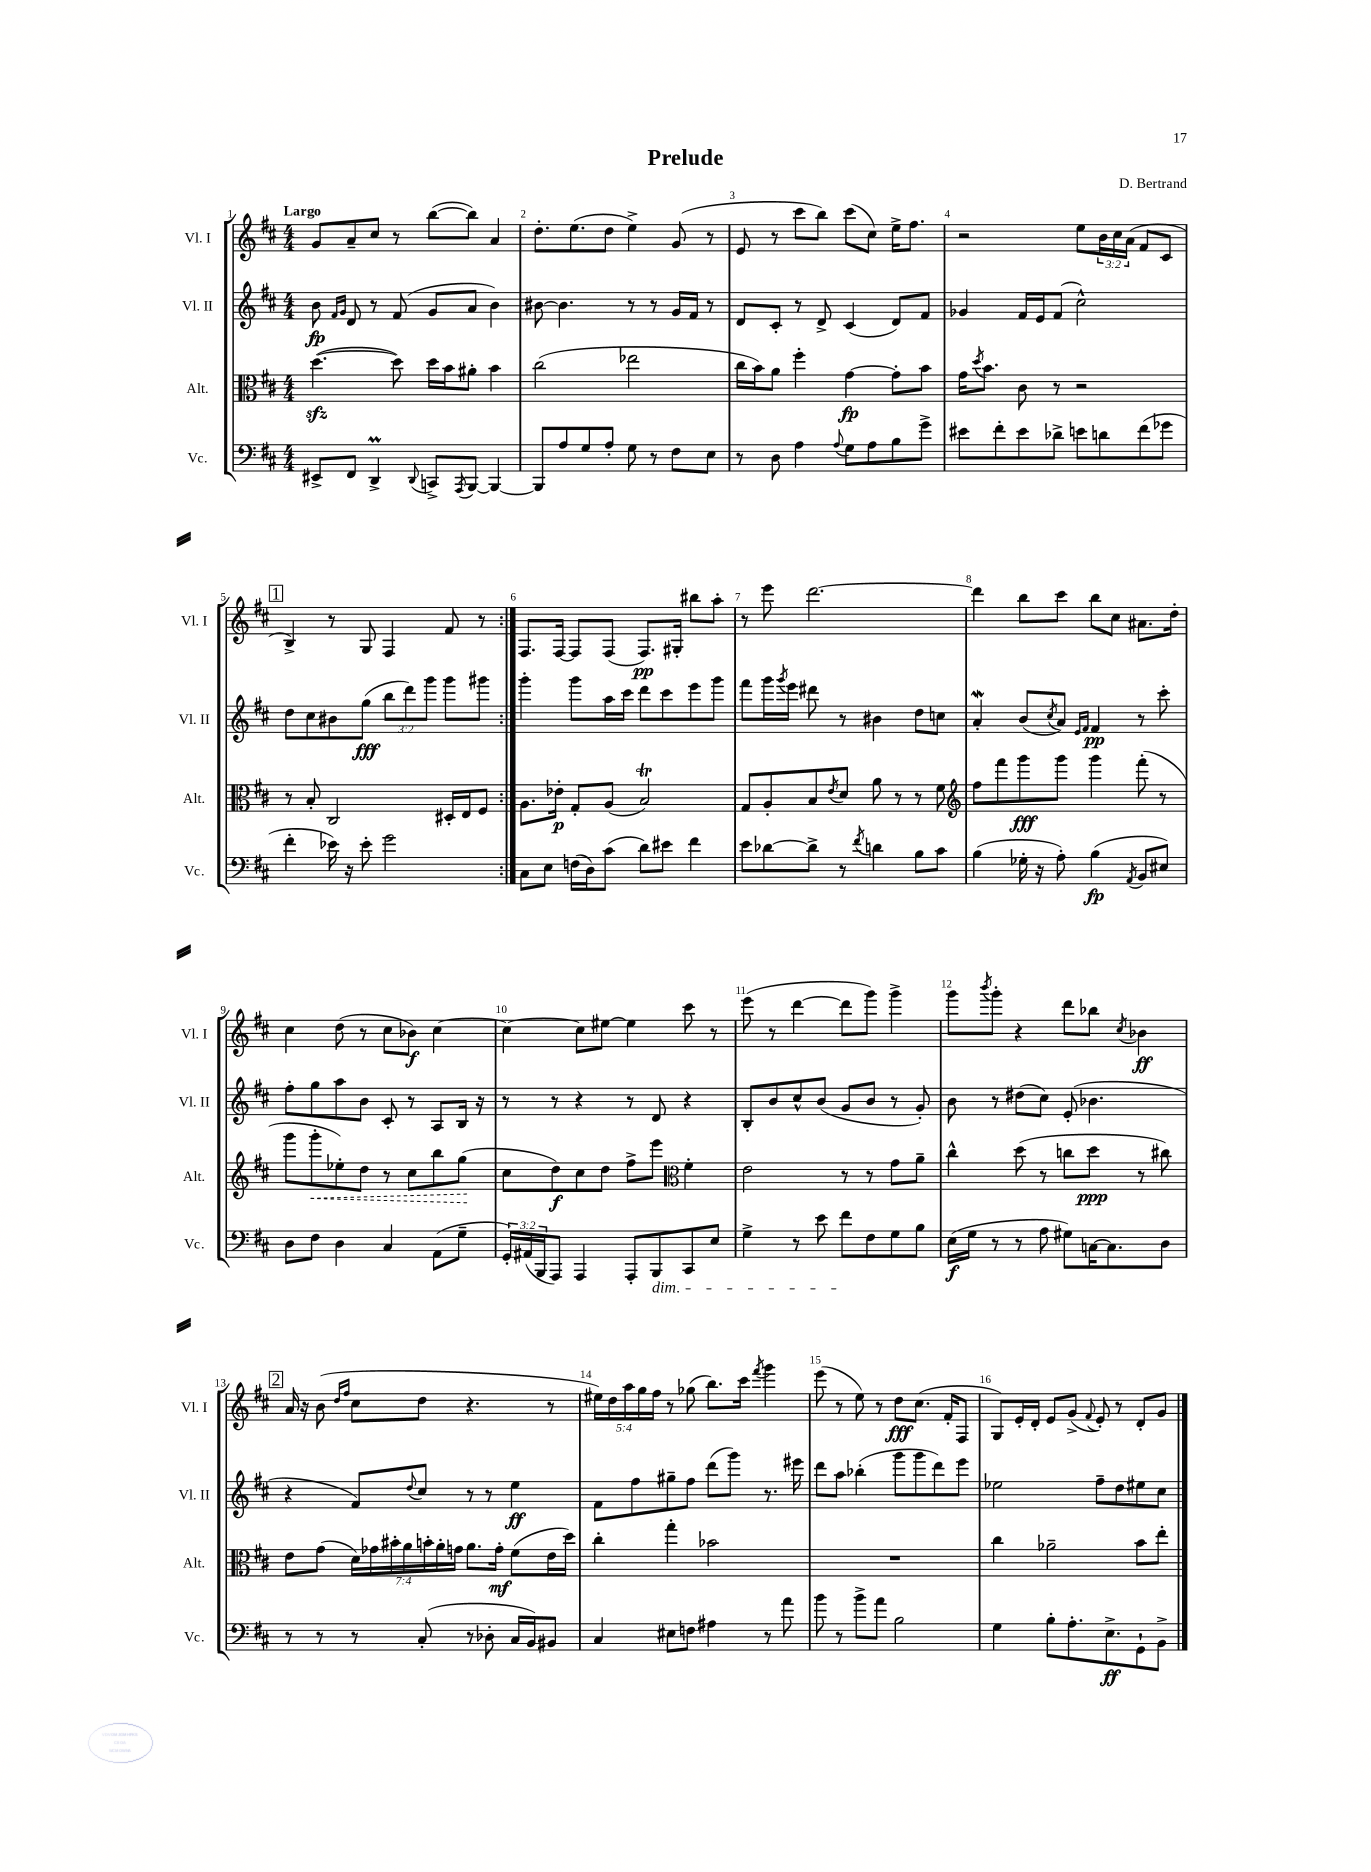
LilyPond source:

\header { title = "Prelude" composer = "D. Bertrand" }
<<
\new StaffGroup <<
\new Staff = "s0" \with { instrumentName = "Vl. I" shortInstrumentName = "Vl. I" } {
    \clef treble \key d \major \numericTimeSignature \time 4/4 \override Staff.TupletNumber.text = #tuplet-number::calc-fraction-text \tempo "Largo"
    \repeat volta 2 { g'8 a'8-- cis''8 r8 b''8~( b''8) a'4 |
    d''8.-. e''8.( d''8 e''4->) g'8( r8 |
    e'8 r8 cis'''8 b''8) cis'''8( cis''8) e''16-> fis''8. |
    r2 e''8 \tuplet 3/2 { b'16 cis''16 a'16( } fis'8 cis'8 |
    \mark \markup { \box "1" } b4->) r8 g8 fis4 fis'8 r8 | }
    fis8. fis16~ fis8 fis8( fis8.\pp) gis16-. bis''8 a''8-. |
    r8 e'''8 d'''2.~ |
    d'''4 b''8 cis'''8 b''8 cis''8 ais'8. d''16-. |
    cis''4 d''8( r8 cis''8 bes'8\f) cis''4~ |
    cis''4~ cis''8 eis''8~ eis''4 cis'''8 r8 |
    e'''8( r8 d'''4~ d'''8 g'''8) g'''4-> |
    g'''8 \acciaccatura { b'''8 } g'''8-. r4 d'''8 bes''8 \acciaccatura { cis''8 } bes'4\ff |
    \mark \markup { \box "2" } a'16 r16 b'8( \grace { d''16 fis''16 } cis''8 d''8 r4. r8 |
    \tuplet 5/4 { eis''16) d''16 a''16 g''16 fis''16 } r8 ges''8( b''8.) cis'''16 \acciaccatura { fis'''8 } g'''4 |
    e'''8( r8 e''8) r8 d''8\fff cis''8.( fis'16-. fis8 |
    g8) e'16-. d'16-. e'8 g'8->( \appoggiatura { fis'8 } e'8-.) r8 d'8-. g'8 \bar "|." |
}
\new Staff = "s1" \with { instrumentName = "Vl. II" shortInstrumentName = "Vl. II" } {
    \clef treble \key d \major \numericTimeSignature \time 4/4 \override Staff.TupletNumber.text = #tuplet-number::calc-fraction-text
    \repeat volta 2 { b'8\fp \grace { fis'16 g'16 } d'8 r8 fis'8( g'8 a'8 b'4) |
    bis'8~ bis'4. r8 r8 g'16 fis'16 r8 |
    d'8 cis'8-. r8 d'8-> cis'4( d'8) fis'8 |
    ges'4 fis'16 e'16 fis'8( cis''2-^) |
    \mark \markup { \box "1" } d''8 cis''8 bis'8 g''8\fff( \tuplet 3/2 { b''8 d'''8) g'''8 } g'''8 gis'''8 | }
    g'''4-. g'''8 a''16 cis'''16 d'''8 cis'''8 e'''8 g'''8 |
    fis'''8 g'''16 \acciaccatura { g'''8 } e'''16 dis'''8 r8 bis'4 d''8 c''8 |
    a'4-.\mordent b'8( \acciaccatura { cis''8 } a'8) \grace { e'16 fis'16 } fis'4\pp r8 cis'''8-. |
    fis''8-. g''8 a''8 b'8 cis'8-. r8 a8 b16 r16 |
    r8 r8 r4 r8 d'8 r4 |
    b8-. b'8 cis''8-^ b'8( g'8 b'8 r8 g'8-.) |
    b'8 r8 dis''8( cis''8) e'8-.( bes'4. |
    \mark \markup { \box "2" } r4 fis'8) \appoggiatura { d''8 } cis''8 r8 r8 e''4\ff |
    fis'8 fis''8 gis''8-- fis''8 d'''8( g'''8) r8. eis'''16 |
    d'''8 a''8 bes''4-.( g'''8 g'''8 d'''8) e'''8 |
    ees''2 fis''8-- d''8 eis''8 cis''8 \bar "|." |
}
\new Staff = "s2" \with { instrumentName = "Alt." shortInstrumentName = "Alt." } {
    \clef alto \key d \major \numericTimeSignature \time 4/4 \override Staff.TupletNumber.text = #tuplet-number::calc-fraction-text
    \repeat volta 2 { d''4.~\sfz( d''8) d''16 b'16 ais'8-. b'4 |
    cis''2( ees''2 |
    cis''16 b'16) a'8 fis''4-. g'4~\fp g'8-. b'8 |
    g'16 \acciaccatura { d''8 } b'8. cis'8 r8 r2 |
    \mark \markup { \box "1" } r8 b8-. cis2 dis16-. e16 fis8 | }
    a8. ees'16-.\p g8-. a8( b2\trill) |
    g8 a8-. b8 \acciaccatura { e'8 } d'8 a'8 r8 r8 fis'8 |
    \clef treble fis''8 fis'''8 g'''8\fff g'''8 g'''4 fis'''8-.( r8 |
    g'''8 \once \override Hairpin.style = #'dashed-line g'''8-.\< ees''8-.) d''8 r8 cis''8 b''8 g''8\!( |
    cis''8 d''8\f) cis''8 d''8 fis''8-> e'''8 \clef alto fis'4-. |
    e'2 r8 r8 g'8 a'8-- |
    cis''4-^ d''8( r8 c''8 d''8\ppp r8 cis''8) |
    \mark \markup { \box "2" } e'8 g'8( \tuplet 7/4 { d'16) ges'16 bis'16-. a'16 b'16-. a'16-. g'16 } a'8. g'16-.\mf fis'8( e'16 d''16) |
    cis''4-. g''4-. bes'2 |
    R1 |
    cis''4 aes'2-- b'8 e''8-. \bar "|." |
}
\new Staff = "s3" \with { instrumentName = "Vc." shortInstrumentName = "Vc." } {
    \clef bass \key d \major \numericTimeSignature \time 4/4 \override Staff.TupletNumber.text = #tuplet-number::calc-fraction-text
    \repeat volta 2 { eis,8-> fis,8 d,4->\prall \appoggiatura { d,8 } c,8-> \acciaccatura { a,,8 } b,,8~ b,,4~ |
    b,,8 a8 g8 a8-. g8 r8 fis8 e8 |
    r8 d8 a4 \appoggiatura { a8 } g8 a8 b8 g'8-> |
    eis'8 fis'8-. eis'8 des'8-> e'8 d'8 fis'8( ges'8 |
    \mark \markup { \box "1" } fis'4-. ees'16) r16 ees'8-. g'2 | }
    cis8 e8 f16( d16) cis'8( d'8) eis'8 fis'4 |
    e'8 des'8~ des'8-> r8 \acciaccatura { fis'8 } d'4 b8 cis'8 |
    b4( ges16-. r16 a8-.) b4\fp( \acciaccatura { a,8 } b,8 eis8) |
    d8 fis8 d4 cis4 a,8( g8-- |
    \tuplet 3/2 { g,16-.) ais,16( b,,16 } a,,8) a,,4 a,,8-. b,,8\dim cis,8 e8 |
    g4-> r8 e'8 fis'8\! fis8 g8 b8 |
    e16\f( g16 r8 r8 a8 gis8) c16~ c8. d8 |
    \mark \markup { \box "2" } r8 r8 r8 cis8-.( r8 des8-. cis16 b,16) bis,8 |
    cis4 eis8 f8 ais4 r8 a'8 |
    b'8 r8 b'8-> a'8 b2 |
    g4 b8-. a8.-. e8.->\ff g,8-! b,8-> \bar "|." |
}
>>
>>
\layout { \context { \Score \override BarNumber.break-visibility = ##(#f #t #t) barNumberVisibility = #all-bar-numbers-visible } }
